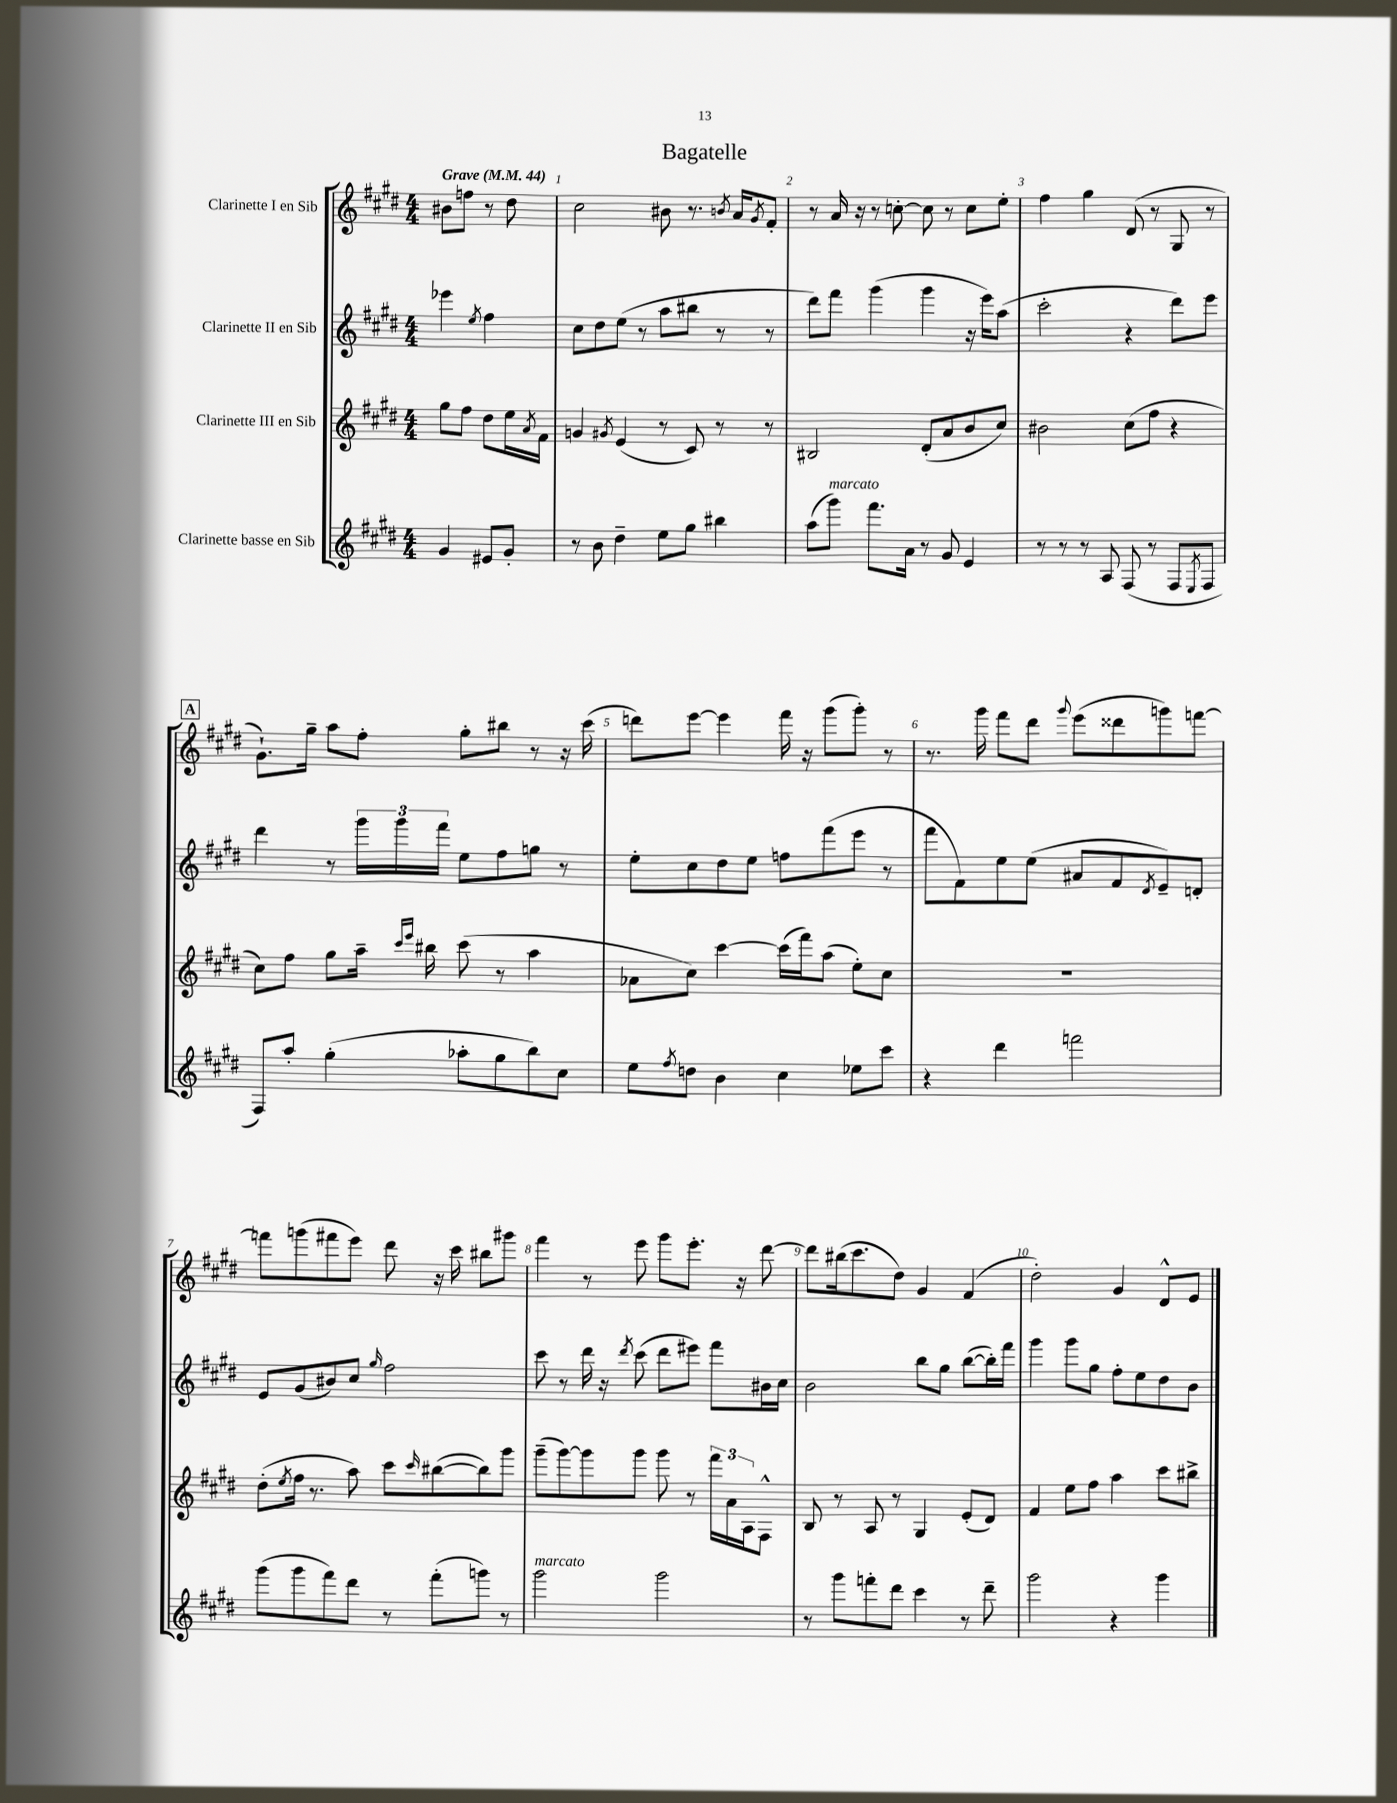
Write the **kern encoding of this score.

**kern	**kern	**kern	**kern
*staff4	*staff3	*staff2	*staff1
*clefG2	*clefG2	*clefG2	*clefG2
*k[f#c#g#d#]	*k[f#c#g#d#]	*k[f#c#g#d#]	*k[f#c#g#d#]
*M4/4	*M4/4	*M4/4	*M4/4
*MM44	*MM44	*MM44	*MM44
4g#	8gg#	4eee-	8b#
.	8ff#	.	8ff
.	.	8qee	.
8e#	8dd#	4ff#	8r
8g#'	16ee	.	8dd#
.	8qa	.	.
.	16f#	.	.
=	=	=	=
8r	4g	8cc#	2cc#
8b	.	8dd#	.
.	8qg#	.	.
4dd#~	(4e	(8ee	.
.	.	8r	.
8ee	8r	8aa	8b#
8gg#	8c#)	8bb#	8.r
4bb#	8r	8r	.
.	.	.	8qb
.	.	.	16a
.	.	.	8qg#
.	8r	8r	8f#'
=	=	=	=
(8aa	2B#	8ddd#)	8r
8ggg#)	.	8fff#	16a
.	.	.	16r
8.fff#	.	(4ggg#	8r
.	.	.	[8cc'
16a	.	.	.
8r	(8d#'	4ggg#	8cc]
8g#	8a	.	8r
4e	8b	16r	8cc
.	.	16eee)	.
.	8cc#)	(8aa	8ee'
=	=	=	=
8r	2b#	2ccc#'	4ff#
8r	.	.	.
8r	.	.	4gg#
8A	.	.	.
(8F#	(8cc#	4r	(8d#
8r	8ff#	.	8r
8F#	4r	8ddd#)	8G#
8qE	.	.	.
8F#	.	8eee	8r
=	=	=	=
8F#)	8cc#)	4ddd#	8.g#`)
8aa'	8ff#	.	.
.	.	.	16gg#~
(4gg#'	8gg#	8r	8aa
.	16aa~	24ggg#	8ff#'
.	.	24ggg#	.
.	16qqccc#	.	.
.	16qqeee	.	.
.	16bb#	.	.
.	.	24fff#	.
8aa-'	(8ccc#	8ee	8gg#'
8gg#	8r	8ff#	8bb#
8bb)	4aa	8gg	8r
8cc#	.	8r	16r
.	.	.	(16ccc#
=	=	=	=
8ee	8a-	8ee'	8ddd)
8qff#	.	.	.
8dd	8cc#)	8cc#	[8eee
4b	[4ccc#	8dd#	4eee]
.	.	8ee	.
4cc#	(16ccc#]	8ff	16fff#
.	16fff#)	.	16r
.	(8aa	(8fff#	(8ggg#
8ee-	8ee')	8eee	8ggg#')
8ccc#	8cc#	8r	8r
=	=	=	=
4r	1r	8fff#	8.r
.	.	8f#)	.
.	.	.	16ggg#
4ddd#	.	8ee	8fff#
.	.	(8ee	8ddd#
.	.	.	8qqggg#
2fff	.	8a#	(8eee
.	.	8f#	8ddd##
.	.	8qd#	.
.	.	8e~)	8ggg)
.	.	8d'	[8fff
=	=	=	=
(8ggg#	(8dd#'	8e	8fff]
.	8qee	.	.
8ggg#	16ff#	(8g#	(8ggg
.	8.r	.	.
8fff#)	.	8b#)	8fff#
8ddd#	8aa)	8cc#	8eee)
.	.	16qqgg#	.
8r	8ccc#	2ff#	8ddd#
.	16qqccc#	.	.
(8fff#'	([8bb#	.	16r
.	.	.	16ccc#
8ggg)	8bb#])	.	8bb#
8r	8ggg#	.	8ggg#
=	=	=	=
2ggg#	(8ggg#~	8ccc#	4fff#
.	[8ggg#)	8r	.
.	8ggg#]	16ddd#	8r
.	.	16r	.
.	.	8qddd#	.
.	8ggg#	(8ccc#	8eee
2ggg#	8ggg#	8ddd#	8ggg#
.	8r	8eee#)	8.eee'
.	24fff#	8fff#	.
.	24a	.	.
.	.	.	16r
.	24A	.	.
.	8F#^^	16b#	[8ddd#
.	.	16cc#	.
=	=	=	=
8r	8B	2b	8ddd#]
8ggg#	8r	.	(16bb#
.	.	.	8.ccc#
8fff'	8A	.	.
8ddd#	8r	.	8dd#)
4ccc#	4G#	8bb	4g#
.	.	8gg#	.
8r	(8e'	([8bb	(4f#
8ddd#~	8d#)	16bb'])	.
.	.	16fff#	.
=	=	=	=
2ggg#	4f#	4ggg#	2dd#')
.	8ee	8ggg#	.
.	8ff#	8gg#	.
4r	4aa	8ff#'	4g#
.	.	8ee	.
4ggg#	8ccc#	8dd#	8d#^^
.	8bb#^	8b	8e
==	==	==	==
*-	*-	*-	*-
